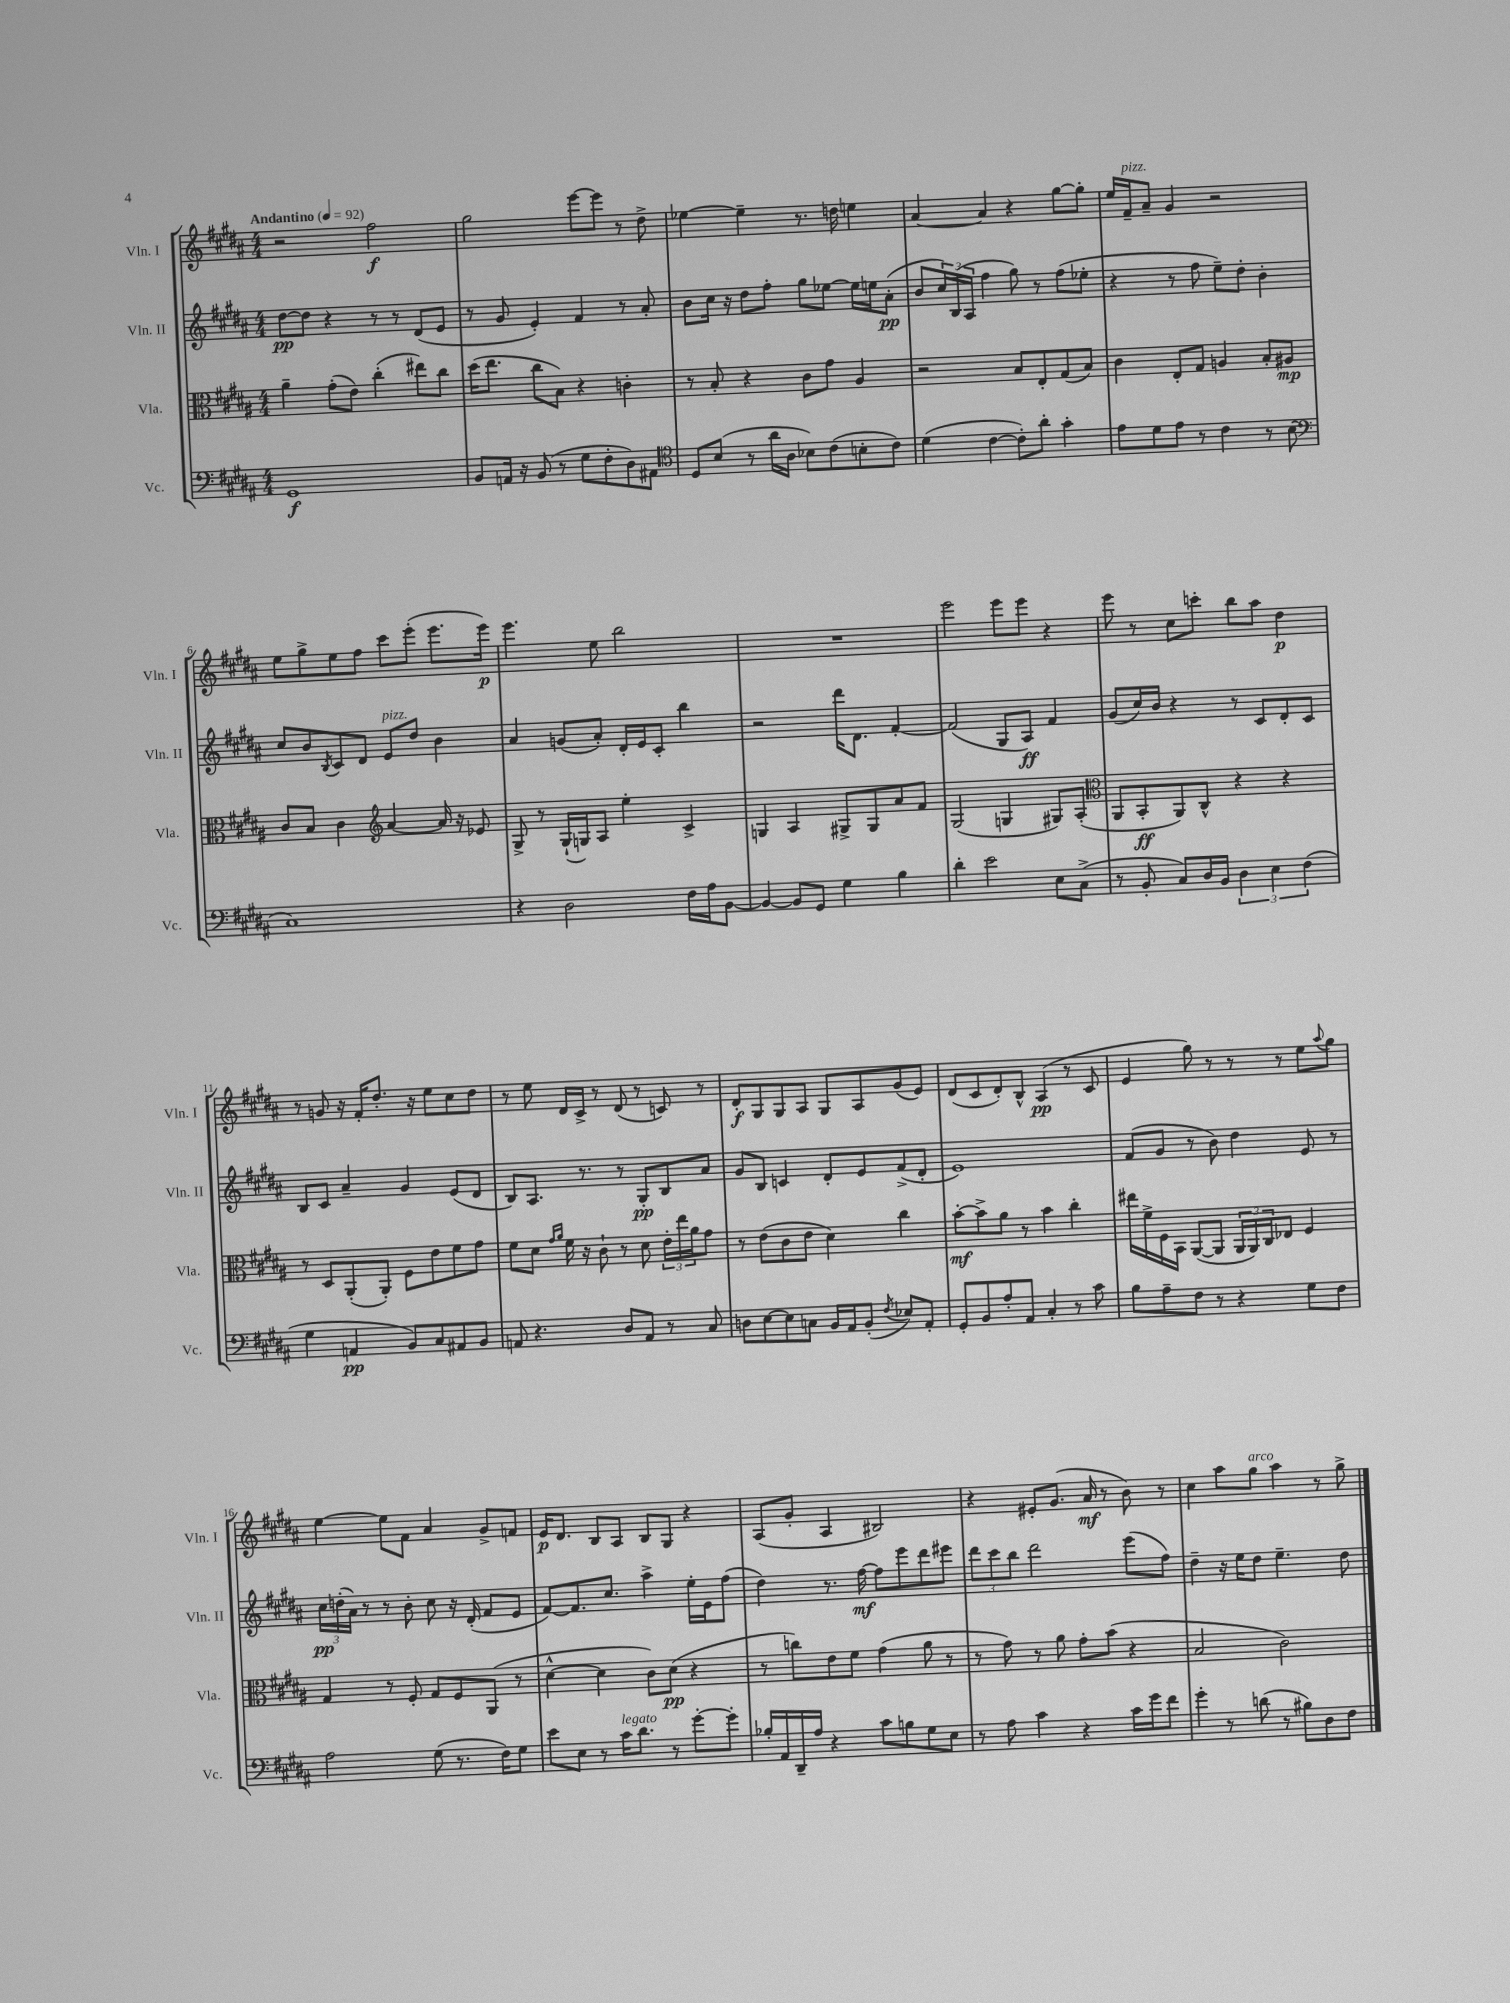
<<
\new StaffGroup <<
\new Staff = "s0" \with { instrumentName = "Vln. I" shortInstrumentName = "Vln. I" } {
    \clef treble \key b \major \numericTimeSignature \time 4/4 \tempo "Andantino" 4 = 92
    r2 fis''2\f |
    gis''2 e'''8~ e'''8 r8 dis''8-> |
    ees''4~ ees''4-- r8. d''16 e''4 |
    ais'4~ ais'4 r4 gis''8~ gis''8-. |
    e''16 fis'16--^\markup { \italic "pizz." } ais'8-- gis'4 r2 |
    e''8 gis''8-> e''8 fis''8 cis'''8 e'''8-.( e'''8. e'''16\p) |
    e'''4. e''8 b''2 |
    R1 |
    e'''2 e'''8 e'''8 r4 |
    e'''8 r8 cis''8 c'''8-. b''8 ais''8 dis''4\p |
    r8 g'8 r16 fis'16-. dis''8.-. r16 e''8 cis''8 dis''8 |
    r8 e''8 dis'16 cis'16-> r8 dis'8( r8 c'8) r8 |
    dis'8-.\f gis8 gis8 ais8 gis8 ais8 gis'8( e'8) |
    dis'8( cis'8 dis'8-.) b8-^ ais4\pp( r8 cis'8 |
    e'4 gis''8) r8 r8 r8 e''8 \appoggiatura { ais''8 } gis''8 |
    e''4~ e''8 fis'8 ais'4 gis'8-> f'8 |
    e'16\p dis'8. b8 ais8 b8 gis8 r4 |
    ais8( gis'8-. ais4 bis2) |
    r4 eis'8-. gis'8.( ais'16\mf r8 b'8) r8 |
    cis''4 ais''8 gis''8^\markup { \italic "arco" } ais''4 r8 gis''8-> \bar "|." |
}
\new Staff = "s1" \with { instrumentName = "Vln. II" shortInstrumentName = "Vln. II" } {
    \clef treble \key b \major \numericTimeSignature \time 4/4
    dis''8~\pp dis''8 r4 r8 r8 dis'8( e'8 |
    r8 gis'8 e'4-.) fis'4 r8 ais'8-. |
    b'8 cis''16 r16 dis''8 fis''8-. gis''8 ees''8~ ees''16 e''16 ais'8-.\pp( |
    b'8 \tuplet 3/2 { cis''16) b16( ais16 } fis''4 gis''8) r8 fis''8( ees''8-. |
    r4 r8 fis''8 e''8--) dis''8-. b'4-. |
    cis''8 b'8 \acciaccatura { b8 } cis'8 dis'8 e'8^\markup { \italic "pizz." } dis''8 b'4 |
    ais'4 g'8( ais'8-.) dis'16-. e'16 cis'8-. b''4 |
    r2 dis'''16 dis'8. fis'4~-. |
    fis'2( gis8 ais8\ff) fis'4 |
    gis'8( cis''16) b'16 r4 r8 cis'8 dis'8-. cis'8 |
    b8 cis'8 ais'4-- gis'4 e'8( dis'8 |
    b8) ais8. r8. r8 gis8-.\pp b8 ais'8 |
    gis'8 b8 c'4 dis'8-. e'8 fis'8->( dis'8-. |
    e'1) |
    fis'8( gis'8 r8 b'8) dis''4 e'8 r8 |
    \tuplet 3/2 { cis''16\pp d''16-.( ais'16) } r8 r8 b'8-. cis''8 r16 dis'16-.( fis'8 e'8 |
    fis'8~) fis'8. cis''8. ais''4-> e''16-. e'16 fis''8( |
    dis''4) r8. fis''16~\mf fis''8 e'''8 dis'''8 eis'''8 |
    \tuplet 3/2 { dis'''8 cis'''8 b''8 } dis'''2 e'''8( fis''8) |
    dis''4-- r16 e''16 dis''8 e''4.-- dis''8 \bar "|." |
}
\new Staff = "s2" \with { instrumentName = "Vla." shortInstrumentName = "Vla." } {
    \clef alto \key b \major \numericTimeSignature \time 4/4
    ais'4-- gis'8-.( e'8) cis''4-.( eis''8) cis''8 |
    dis''16( e''8. cis''8 b8) r4 c'4-. |
    r8 b8-. r4 cis'8 gis'8 ais4 |
    r2 b8 e8-. gis8( b8) |
    cis'4 e8-. gis8 a4 b8-. ais8\mp |
    cis'8 b8 cis'4 \clef treble ais'4~ ais'16 r16 ees'8 |
    gis8-> r8 gis16-!( g16) ais8 e''4-. cis'4-> |
    g4 ais4 gis8-> gis8 ais'8 fis'8 |
    gis2( g4 gis8) ais8-.( |
    \clef alto ais,8 b,8-.\ff ais,8) cis8-^ r4 r4 |
    r8 dis8 ais,8-.( ais,8-.) fis8 e'8 fis'8 gis'8 |
    fis'8 dis'8 \grace { gis'16 ais'16 } fis'16 r16 cis'8-! r8 dis'8 \tuplet 3/2 { e'16-. e''16 ais'16 } gis'8 |
    r8 e'8( cis'8 e'8 dis'4) cis''4 |
    b'8~-.\mf b'8-> ais'8 r8 b'4 cis''4-. |
    eis''16 fis'16-> fis16 b,16 ais,8~( ais,8 \tuplet 3/2 { ais,16 ais,16) cis16 } ees8 fis4 |
    gis4 r8 fis8-. gis8 fis8 ais,8( r8 |
    dis'4~-^ dis'4 cis'8) dis'8\pp( r4 |
    r8 c''8) e'8 fis'8 gis'4( ais'8 r8 |
    r8 gis'8) r8 ais'8 gis'8-. b'8( r4 |
    b2 cis'2) \bar "|." |
}
\new Staff = "s3" \with { instrumentName = "Vc." shortInstrumentName = "Vc." } {
    \clef bass \key b \major \numericTimeSignature \time 4/4
    gis,1\f |
    b,8 a,16 r16 b,8( r8 gis8 fis8-. dis8) ais,8 |
    \clef tenor dis8 b8( r8 ais'16 ais16 bes8) cis'8( b8-. cis'8) |
    dis'4( cis'4~ cis'8-.) ais'8-. gis'4-. |
    e'8 dis'8 e'8 r8 cis'4 r8 b8( |
    \clef bass cis1) |
    r4 dis2 fis16 ais16 b,8~ |
    b,4~ b,8 gis,8 gis4 b4 |
    dis'4-. e'2 e8 cis8->( |
    r8 b,8-. cis8) dis16 b,16 \tuplet 3/2 { dis4 e4 fis4( } |
    gis4 a,4\pp b,8) cis8 ais,8 b,8 |
    a,8 r4. dis8 a,8 r8 cis8 |
    d8 e8~ e8 c8 b,16 ais,16 b,8-.( \acciaccatura { fis8 } ees8) ais,8-. |
    gis,8-. b,8 ais8-. ais,8 cis4-. r8 cis'8 |
    b8 ais8-- fis8 r8 r4 gis8 fis8 |
    ais2 gis8( r8. fis16) gis8 |
    e'8 e8 r8 cis'16^\markup { \italic "legato" } dis'8. r8 gis'8~-. gis'8-. |
    bes16-. ais,16 dis,16-- ais16 r4 cis'8 b8 gis8 e8 |
    r8 ais8 cis'4 r4 cis'16 gis'16 fis'8 |
    gis'4-. r8 d'8( r8 bis8) dis8 fis8 \bar "|." |
}
>>
>>
